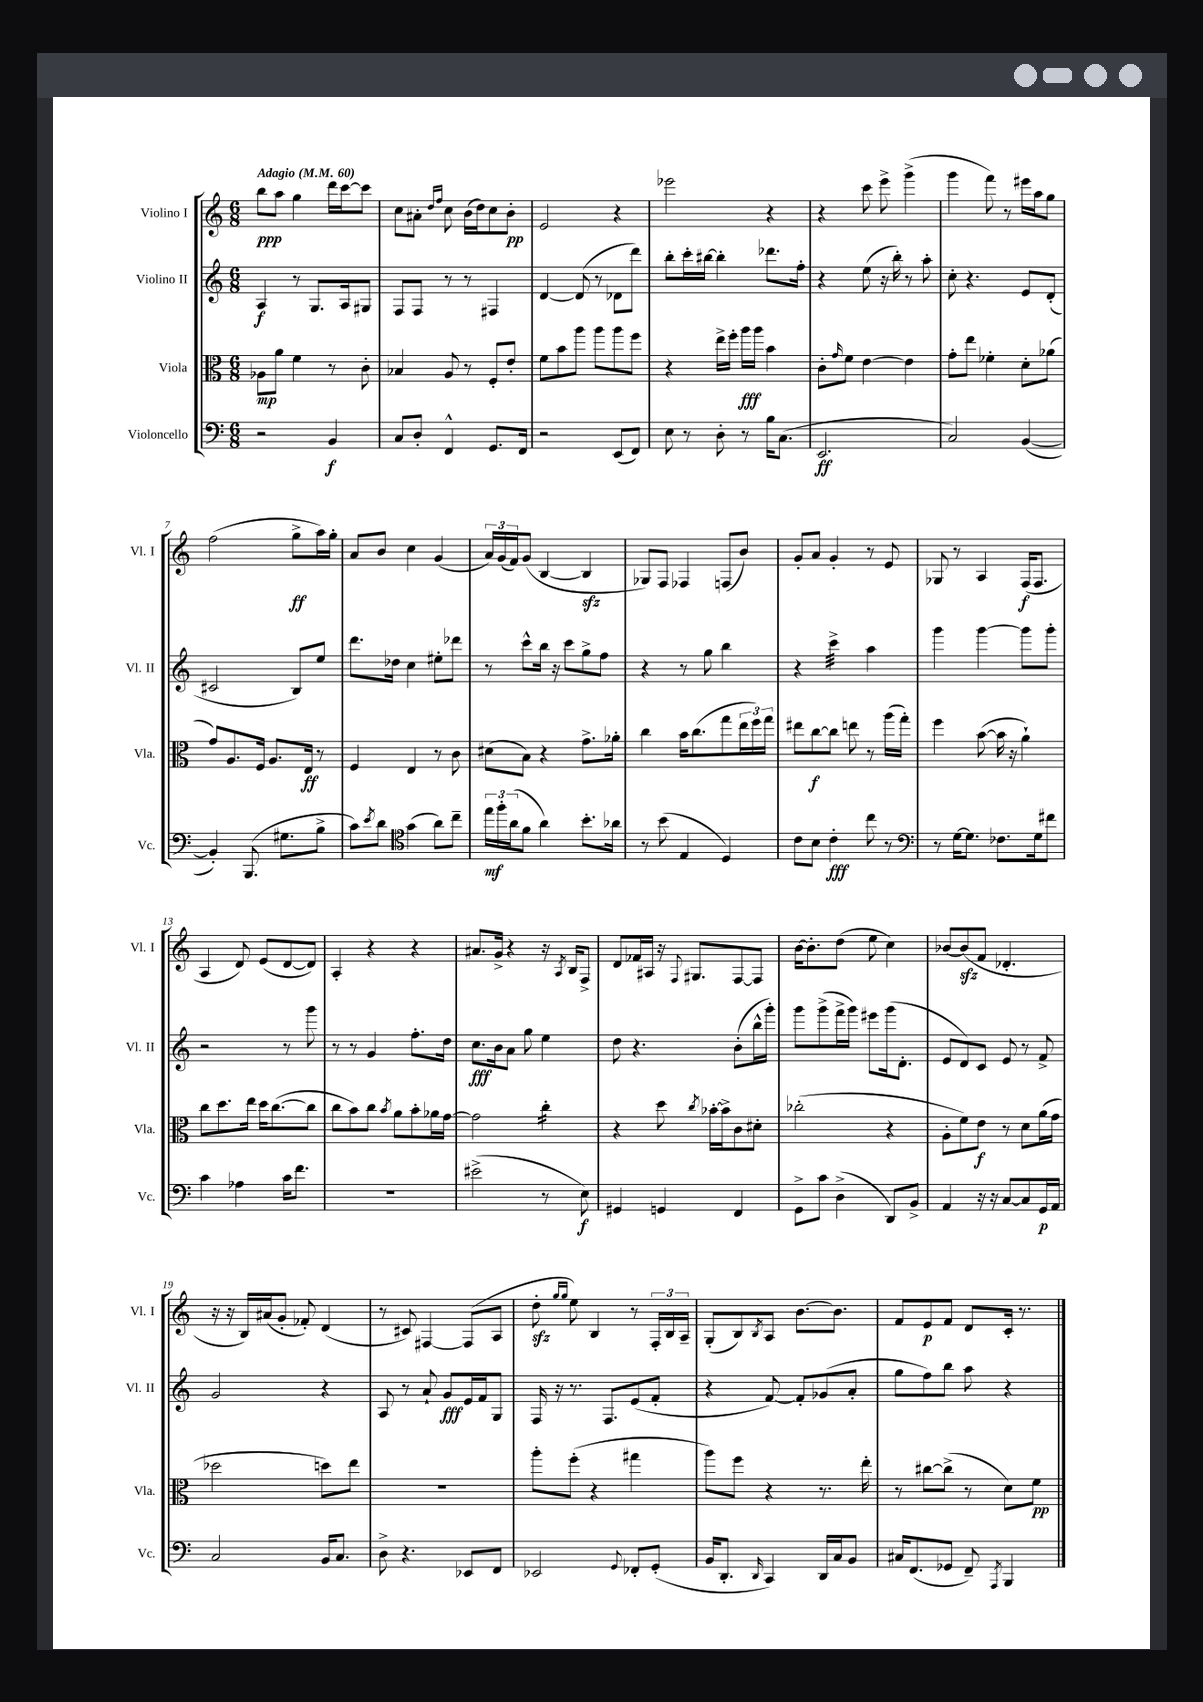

**kern	**kern	**kern	**kern
*staff4	*staff3	*staff2	*staff1
*clefF4	*clefC3	*clefG2	*clefG2
*k[]	*k[]	*k[]	*k[]
*M6/8	*M6/8	*M6/8	*M6/8
*MM60	*MM60	*MM60	*MM60
2r	8A-	4A	8bb
.	8a	.	8aa
.	4f	8r	4gg
.	.	8.G	.
4BB	8r	.	16ddd
.	.	16A	[16ccc
.	8c'	8G#	8ccc]
=	=	=	=
8C	4B-	8F	8cc
8D'	.	8F	8a#'
.	.	.	16qqdd
.	.	.	16qqff
4FF^^	8A	8r	8cc
.	8r	8r	(16b
.	.	.	16dd)
8.GG	8F'	4F#	8cc
.	8e'	.	8b'
16FF	.	.	.
=	=	=	=
2r	8f	[4d	2e
.	8b	.	.
.	8aa	(8d]	.
.	8aa	8r	.
(8EE	8aa	8d-	4r
8FF)	8ff	8ddd)	.
=	=	=	=
8E	4r	8bb'	2eee-
8r	.	16ccc'	.
.	.	[16bb#	.
8D'	16ee^	4bb#']	.
.	16ff'	.	.
8r	16aa	.	.
.	16aa	.	.
16B	4b	8.ddd-	4r
(8.C	.	.	.
.	.	16ff'	.
=	=	=	=
2.EE	8c'	4r	4r
.	16qqg	.	.
.	8f	.	.
.	[4e	(8ee	8ccc
.	.	16r	8eee^
.	.	16bb')	.
.	4e]	8r	(4ggg^
.	.	8aa'	.
=	=	=	=
2C)	8g'	8cc'	4ggg
.	8ee	4.r	.
.	4f-'	.	8fff)
.	.	.	8r
([4BB	8d'	8e	16eee#
.	.	.	16aa
.	(8a-	(8d'	8gg
=	=	=	=
4BB'])	8g)	2c#	(2ff
.	8.A	.	.
(8.BBB	.	.	.
.	16F	.	.
.	8.A	.	.
8.G#	.	.	.
.	.	8B)	8gg^
.	16E	.	.
8B^	8r	8ee	16aa)
.	.	.	16gg'
=	=	=	=
8c)	4F	8.ddd	8a
8qe	.	.	.
8d	.	.	8b
.	.	16dd-	.
*clefC4	*	*	*
(4g	4E	4cc	4cc
8a)	8r	8ee#'	(4g
8cc~	8c	8ddd-	.
=	=	=	=
24ee	(8d#	8r	24a)
24ff'	.	.	(24g
(24a	.	.	24f)
8f	8B)	8ccc^^	(8g
4a)	4r	16bb	[4B
.	.	16r	.
.	.	8ccc	.
8.b'	8.g^	8gg^	4B]
.	.	8ff	.
16a-	16a-'	.	.
=	=	=	=
8r	4cc	4r	8G-)
(8b	.	.	8F
4E	16b	8r	4F-
.	(8.cc	.	.
.	.	8gg	.
4D)	8gg	4bb	(8F
.	24ee	.	8b)
.	24ff)	.	.
.	24gg	.	.
=	=	=	=
8c	8ee#	4r	8g'
8B	[8cc	.	8a
4c'	8cc]	4ccc^	4g'
.	8ee	.	.
8cc	8r	4aa	8r
8r	(16aa	.	8e
.	16gg')	.	.
=	=	=	=
*clefF4	*	*	*
8r	4ff	4ggg	8G-
[16G	.	.	8r
8.G]	.	.	.
.	([8b	[4ggg	4A
8.F-	16b]	.	.
.	16r	.	.
.	4a`)	8ggg]	(16F
16G	.	.	8.F
8f#	.	8ggg'	.
=	=	=	=
4c	8cc	2r	4A
.	8.dd	.	.
4A-	.	.	8d)
.	16ee	.	.
.	16dd	.	(8e
.	([8.cc	.	.
16c	.	8r	[8d
8.f	.	.	.
.	8cc]	8ggg	8d])
=	=	=	=
2.r	8cc	8r	4A'
.	8b)	8r	.
.	8cc	4g	4r
.	8qb	.	.
.	8a	.	.
.	8b'	8.ff'	4r
.	16a-	.	.
.	[16g	16dd	.
=	=	=	=
(2e#^	2g]	8.cc	8.a#
.	.	16b	16g^
.	.	8a	4r
.	.	8gg	.
8r	4cc'	4ee	16r
.	.	.	8qA
.	.	.	16B
8E)	.	.	8F^
=	=	=	=
4GG#	4r	8dd	8d
.	.	4.r	16f-
.	.	.	16A#
4GG	8dd	.	16r
.	.	.	8qqF
.	.	.	8.G#
.	8qcc	.	.
.	[16b-'	.	.
.	16b-^]	.	.
4FF	8c	(8b'	[8F
.	8d#'	16bb^^	8F]
.	.	16ggg')	.
=	=	=	=
8GG^	(2cc-'	8ggg	[16b
.	.	.	8.b']
8c	.	(8ggg^	.
(4D^	.	16fff^	(8dd
.	.	16ggg)	.
.	.	8eee#	8ee
8DD)	4r	(16ggg	4cc)
.	.	8.d'	.
8BB^	.	.	.
=	=	=	=
4AA	8A'	8e	[8b-
.	8f)	8d)	(8b-]
16r	8e	8c	8f
16r	.	.	.
[8C	8r	8e	4.d-'
8C]	8d	8r	.
16GG	(16a	8f^	.
16AA	16g	.	.
=	=	=	=
2C	2dd-	2g	16r
.	.	.	16r
.	.	.	16B)
.	.	.	(16a#
.	.	.	8g'
.	.	.	8f-')
16BB	8dd)	4r	(4d
8.C	.	.	.
.	8ee	.	.
=	=	=	=
8D^	2.r	8A	8r
4.r	.	8r	8c#)
.	.	8a`	[4F#
.	.	8g	.
8EE-	.	16e	(8F#]
.	.	16f	.
8FF	.	8G	8A
=	=	=	=
2EE-	8aa'	16F	8dd'
.	.	16r	.
.	.	.	16qqgg
.	.	.	16qqgg
.	(8ff'	8.r	8ee)
.	4r	.	4B
.	.	8.F	.
8qqGG	.	.	.
8FF-'	4gg#	(8e	8r
(8GG'	.	8f'	24F'
.	.	.	24B
.	.	.	24A~
=	=	=	=
16BB	8aa)	4r	(8G'
8.DD'	.	.	.
.	8ff	.	8B)
16qqDD	.	.	8qB
4CC)	4r	[8f)	8A
.	.	8f']	[8.b
16DD	8.r	(8g-	.
16C	.	.	8.b]
8BB	.	8a'	.
.	16ee'	.	.
=	=	=	=
16C#	8r	8gg	8f
(8.FF	.	.	.
.	[8cc#	8ff)	8e
8GG-	(8cc#^]	8bb	8f
8FF~)	8r	8aa	8d
8qAAA	.	.	.
4BBB	8d)	4r	16c'
.	.	.	8.r
.	8f	.	.
==	==	==	==
*-	*-	*-	*-
